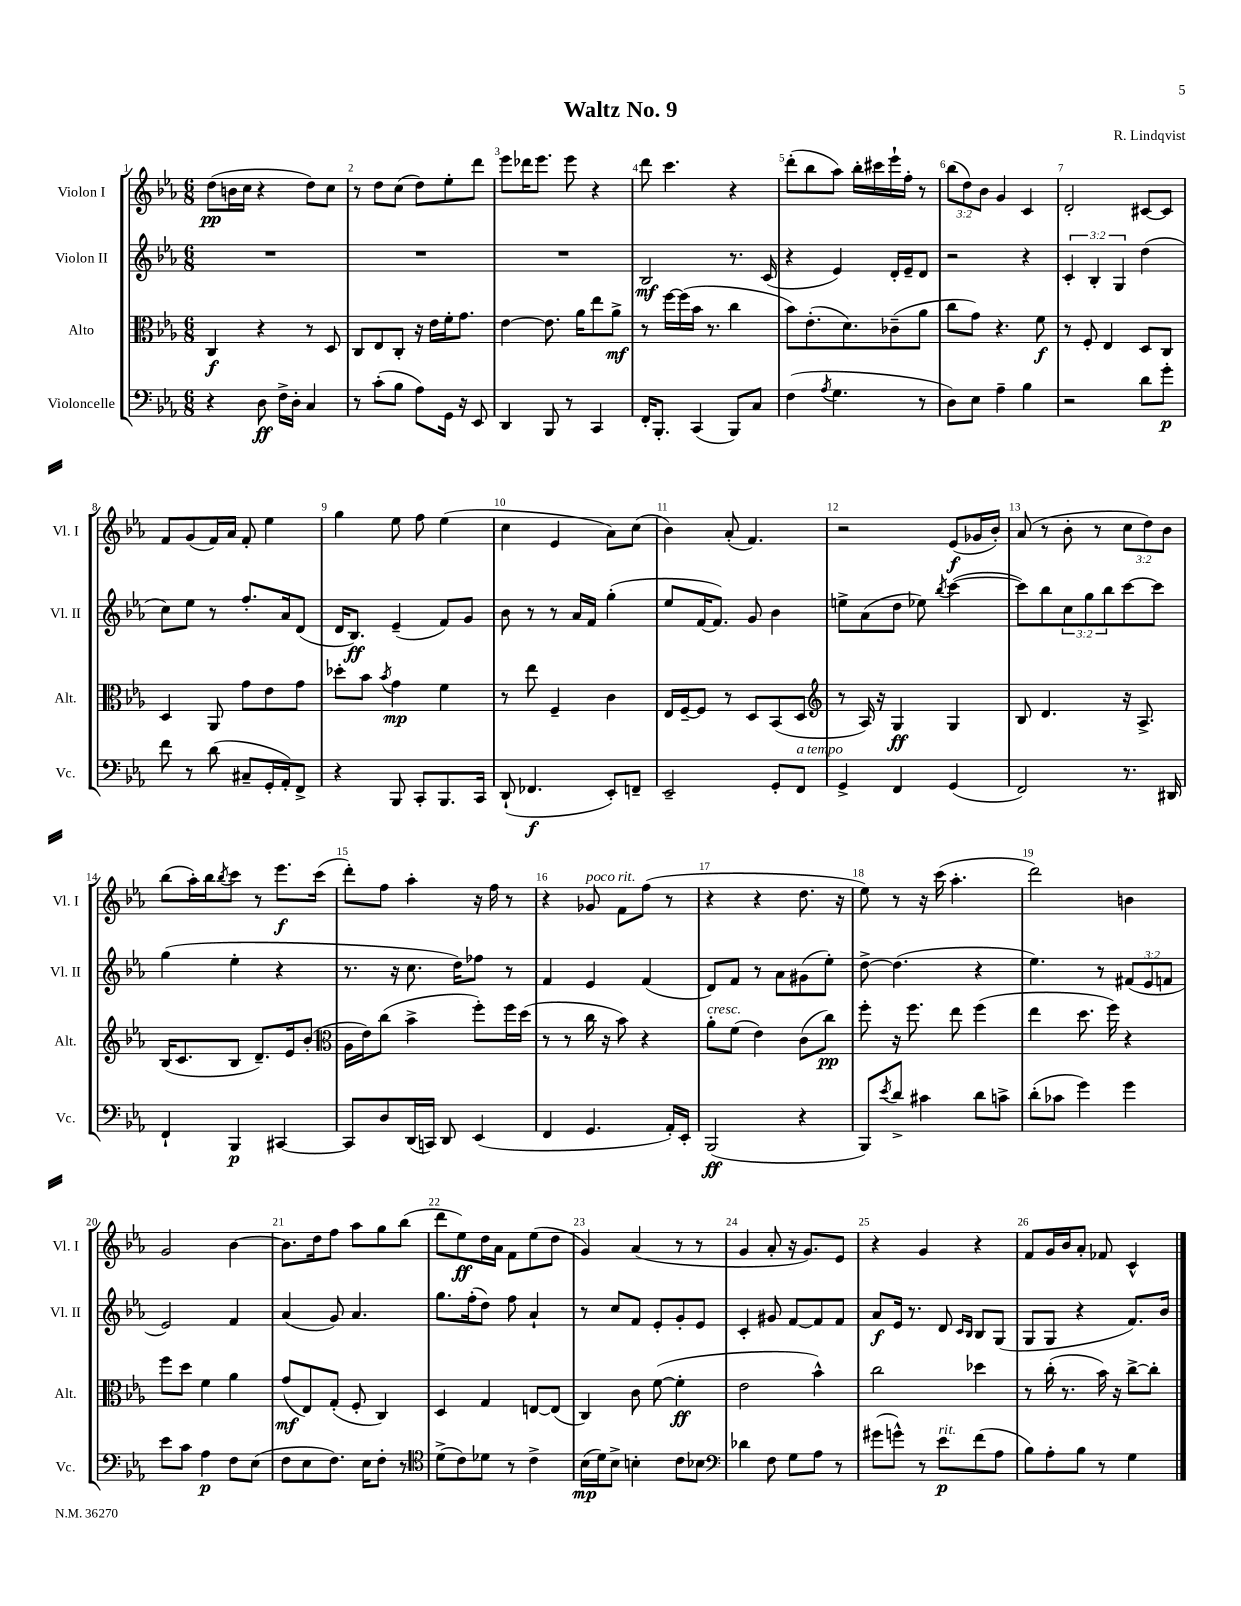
\header { title = "Waltz No. 9" composer = "R. Lindqvist" }
<<
\new StaffGroup <<
\new Staff = "s0" \with { instrumentName = "Violon I" shortInstrumentName = "Vl. I" } {
    \clef treble \key ees \major \numericTimeSignature \time 6/8 \override Staff.TupletNumber.text = #tuplet-number::calc-fraction-text
    d''8\pp( b'16 c''16 r4 d''8) c''8 |
    r8 d''8 c''8( d''8) ees''8-. d'''8 |
    ees'''8 des'''16 ees'''8. ees'''8 r4 |
    d'''8 c'''4. r4 |
    d'''8-.( bes''8 aes''8) bes''16-. cis'''16 ees'''16-! f''16-. r8 |
    \tuplet 3/2 { bes''8( d''8) bes'8 } g'4 c'4 |
    d'2-. cis'8~ cis'8 |
    f'8 g'8( f'16) aes'16 f'8-. ees''4 |
    g''4 ees''8 f''8 ees''4( |
    c''4 ees'4 aes'8) c''8( |
    bes'4) aes'8-.( f'4.) |
    r2 ees'8\f( ges'16 bes'16-.) |
    aes'8( r8 bes'8-. r8 \tuplet 3/2 { c''8 d''8) bes'8 } |
    bes''8( aes''16-.) bes''16 \acciaccatura { bes''8 } c'''8 r8 ees'''8.\f c'''16( |
    d'''8-.) f''8 aes''4-. r16 f''16 r8 |
    r4 ges'8^\markup { \italic "poco rit." } f'8 f''8( r8 |
    r4 r4 d''8. r16 |
    ees''8) r8 r16 c'''16( aes''4.-. |
    d'''2) b'4 |
    g'2 bes'4~ |
    bes'8. d''16 f''8 aes''8 g''8 bes''8( |
    d'''8 ees''8\ff) d''16 aes'16 f'8 ees''8( d''8 |
    g'4) aes'4( r8 r8 |
    g'4 aes'8-. r16 g'8.) ees'8 |
    r4 g'4 r4 |
    f'8 g'16 bes'16 aes'8-. fes'8 c'4-^ \bar "|." |
}
\new Staff = "s1" \with { instrumentName = "Violon II" shortInstrumentName = "Vl. II" } {
    \clef treble \key ees \major \numericTimeSignature \time 6/8 \override Staff.TupletNumber.text = #tuplet-number::calc-fraction-text
    R2. |
    R2. |
    R2. |
    bes2\mf r8. c'16( |
    r4 ees'4) d'16-. ees'16-- d'8 |
    r2 r4 |
    \tuplet 3/2 { c'4-. bes4-. g4 } d''4( |
    c''8) ees''8 r8 f''8.-. aes'16 d'8( |
    d'16 bes8.\ff) ees'4--( f'8) g'8 |
    bes'8 r8 r8 aes'16 f'16 g''4-.( |
    ees''8 f'16~ f'8.) g'8 bes'4 |
    e''8-> aes'8( d''8 ees''8) \acciaccatura { bes''8 } c'''4~( |
    c'''8) bes''8 \tuplet 3/2 { c''8 g''8 bes''8 } c'''8~ c'''8 |
    g''4( ees''4-. r4 |
    r8. r16 c''8. d''16) fes''8 r8 |
    f'4 ees'4 f'4( |
    d'8) f'8 r8 aes'8 gis'8( ees''8-.) |
    d''8~-> d''4.( r4 |
    ees''4.) r8 \tuplet 3/2 { fis'8( ees'8 f'8 } |
    ees'2) f'4 |
    aes'4( g'8) aes'4. |
    g''8. f''16-.( d''8) f''8 aes'4-! |
    r8 c''8 f'8 ees'8-. g'8-. ees'8 |
    c'4-. gis'8 f'8~ f'8 f'8 |
    aes'8\f ees'16 r8. d'8 \grace { c'16 bes16 } bes8 g8( |
    g8 g8 r4 f'8.) bes'16 \bar "|." |
}
\new Staff = "s2" \with { instrumentName = "Alto" shortInstrumentName = "Alt." } {
    \clef alto \key ees \major \numericTimeSignature \time 6/8
    c4\f r4 r8 d8 |
    c8 ees8 c8-. r16 ees'16 f'16-. g'8. |
    ees'4~ ees'8. aes'16 ees''8 aes'8->\mf |
    r8 f''16~ f''16( bes'16 r8. c''4 |
    bes'8) ees'8.-.( d'8.) ces'8--( aes'8 |
    c''8 g'8) r4. f'8\f |
    r8 f8-. ees4 d8 c8 |
    d4 aes,8 g'8 ees'8 g'8 |
    des''8-. bes'8 \acciaccatura { bes'8 } g'4\mp f'4 |
    r8 ees''8 f4-- c'4 |
    ees16 f16~-- f8 r8 d8 bes,8( d8 |
    \clef treble r8 aes16) r16 g4\ff g4 |
    bes8 d'4. r16 aes8.-> |
    bes16( c'8. bes8 d'8.--) ees'16 bes'8-.( |
    \clef alto aes16 ees'16) c''8( bes'4-> f''8-.) f''16 d''16( |
    r8 r8 c''16 r16 bes'8) r4 |
    aes'8-.^\markup { \italic "cresc." } f'8( ees'4) c'8( c''8\pp) |
    f''8-. r16 f''8. ees''8 f''4( |
    ees''4 d''8. f''16) r4 |
    f''8 d''8 f'4 aes'4 |
    g'8\mf( ees8) g8-.( f8-. c4) |
    d4 g4 e8~ e8( |
    c4) c'8 f'8~( f'4-.\ff |
    ees'2 bes'4-^) |
    c''2 des''4 |
    r8 c''16-.( r8. bes'16) r16 c''8~-> c''8-. \bar "|." |
}
\new Staff = "s3" \with { instrumentName = "Violoncelle" shortInstrumentName = "Vc." } {
    \clef bass \key ees \major \numericTimeSignature \time 6/8
    r4 d8\ff f16-> d16-. c4 |
    r8 c'8-.( bes8 aes8) g,16 r16 ees,8 |
    d,4 bes,,8 r8 c,4 |
    f,16-. bes,,8.-. c,4( bes,,8) c8 |
    f4( \acciaccatura { aes8 } g4. r8 |
    d8) ees8 aes4-- bes4 |
    r2 d'8 g'8-.\p |
    f'8 r8 d'8( cis8-- g,16-. aes,16-.) f,8-> |
    r4 bes,,8 c,8-. bes,,8. c,16 |
    d,8-!( fes,4.\f ees,8-.) f,8-- |
    ees,2-- g,8-. f,8^\markup { \italic "a tempo" } |
    g,4-> f,4 g,4( |
    f,2) r8. dis,16 |
    f,4-! bes,,4\p cis,4~ |
    cis,8 d8 d,16( c,16) d,8 ees,4( |
    f,4 g,4. aes,16-.) ees,16-. |
    bes,,2\ff( r4 |
    bes,,8) \acciaccatura { ees'8 } d'8-> cis'4 d'8 c'8-> |
    d'8-.( ces'8 g'4) g'4 |
    ees'8 c'8 aes4\p f8 ees8( |
    f8 ees8 f8.) ees16 f8-. r8 |
    \clef tenor d'8->( c'8) des'8 r8 c'4-> |
    bes16\mp( d'16) bes8-> b4-. c'8 bes8 |
    \clef bass des'4 f8 g8 aes8 r8 |
    gis'8( g'8-^) r8 ees'8\p^\markup { \italic "rit." } f'8( aes8 |
    bes8) aes8-. bes8 r8 g4 \bar "|." |
}
>>
>>
\layout { \context { \Score \override BarNumber.break-visibility = ##(#f #t #t) barNumberVisibility = #all-bar-numbers-visible } }
